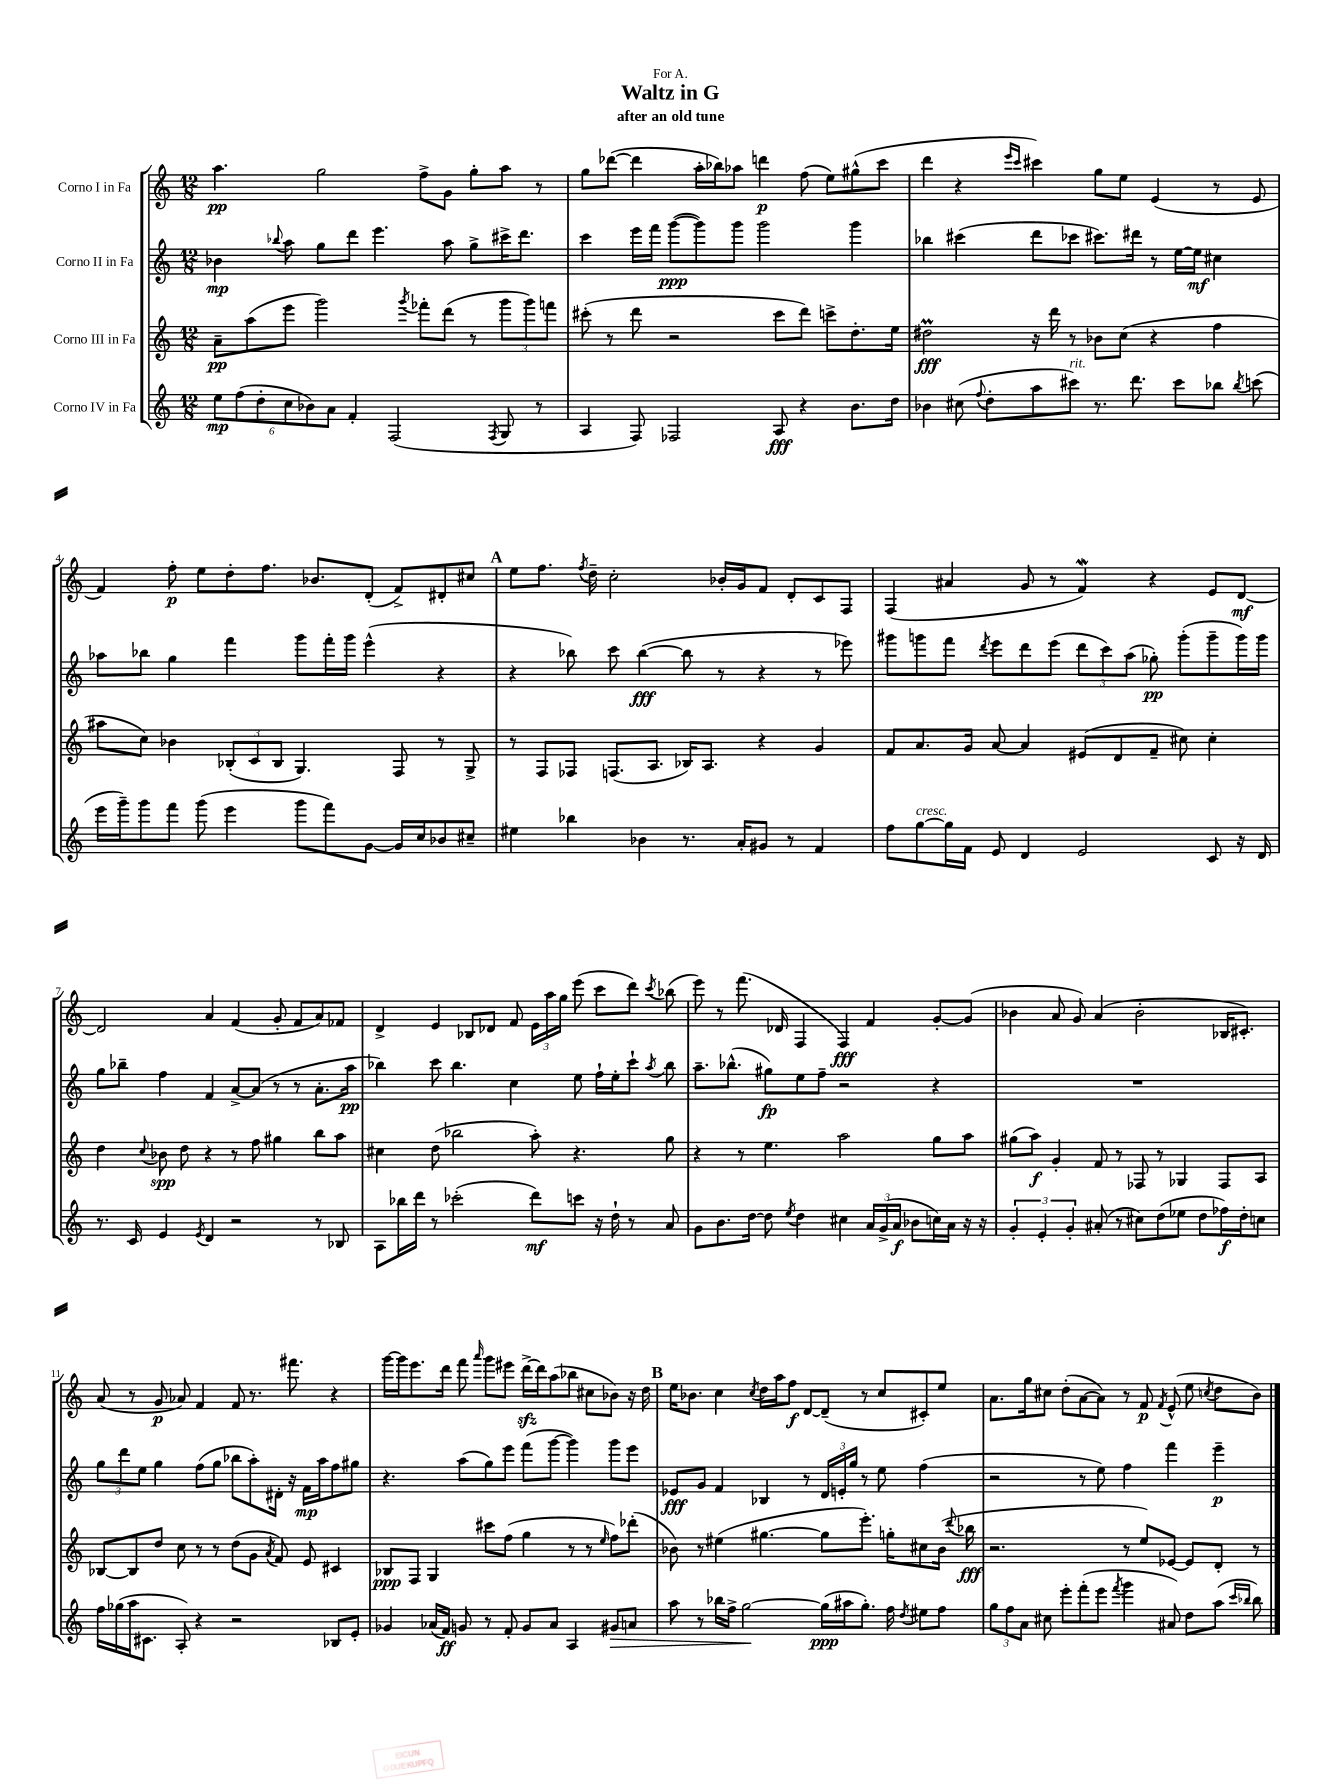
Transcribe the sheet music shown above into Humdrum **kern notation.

**kern	**kern	**kern	**kern
*staff4	*staff3	*staff2	*staff1
*clefG2	*clefG2	*clefG2	*clefG2
*k[]	*k[]	*k[]	*k[]
*M12/8	*M12/8	*M12/8	*M12/8
12ee	8a~	4b-	4.aa
(12ff	.	.	.
.	(8aa	.	.
12dd'	.	.	.
.	.	8qqbb-	.
12cc	8eee	8aa	.
12b-)	.	.	.
.	2ggg)	8gg	2gg
12a	.	.	.
4f'	.	8ddd	.
.	.	4.eee	.
(2F	.	.	.
.	8qggg	.	.
.	8fff-'	.	8ff^
.	(8ddd	8aa	8g
.	8r	8gg^	8gg'
8qF	.	.	.
8G	12ggg	16ccc#^	8aa
.	.	8.ddd	.
.	12ggg)	.	.
8r	.	.	8r
.	12fff	.	.
=	=	=	=
4A	(8ccc#'	4ccc	8gg
.	8r	.	([8ddd-
8F)	8ddd	16eee	4ddd-]
.	.	16fff	.
2F-	2r	([8ggg	.
.	.	8ggg])	16aa'
.	.	.	16bb-)
.	.	8ggg	8aa-
.	.	2ggg	4ddd
8A	8ccc#	.	.
4r	8ddd)	.	(8ff
.	8ccc^	.	8ee)
8.b	8.dd'	4ggg	(8gg#^^
.	.	.	8ccc
16dd	16ee	.	.
=	=	=	=
4b-	2dd#	4bb-	4ddd
(8cc#	.	(4ccc#	4r
8qqff	.	.	.
8dd'	.	.	.
.	.	.	16qqeee
.	.	.	16qqccc
8aa	16r	8ddd	4ccc#)
.	16ddd	.	.
8ccc#)	8r	8ccc-	.
8.r	8b-	8.ccc#)	8gg
.	(8cc	.	8ee
8.ddd	.	16ddd#	.
.	4r	8r	(4e
8ccc#	.	[16ee	.
.	.	16ee]	.
8bb-	4ff	4cc#	8r
8qbb-	.	.	.
(8ccc	.	.	8e
=	=	=	=
16eee	8aa#	8aa-	4f)
16ggg~)	.	.	.
8ggg	8cc)	8bb-	.
8fff	4b-	4gg	8ff'
(8ggg	.	.	8ee
4eee	(12B-'	4fff	8dd'
.	12c	.	.
.	.	.	8.ff
.	12B-	.	.
8ggg	4.G)	8ggg	.
.	.	.	8.b-
8fff)	.	16fff'	.
.	.	16ggg	.
[8g	.	(4eee^^	(8d'
16g]	8F	.	8f^)
16cc	.	.	.
8b-	8r	4r	8d#'
8cc#~	8G^	.	8cc#
=	=	=	=
4ee#	8r	4r	8ee
.	8F	.	8.ff
4bb-	8F-	8bb-)	.
.	.	.	8qff
.	.	.	16dd~
.	(8.F	8ccc	2cc'
4b-	.	([4bb-	.
.	8.A	.	.
8.r	16B-)	8bb-]	.
.	8.A	.	.
.	.	8r	16b-'
16a'	.	.	16g
8g#	4r	4r	8f
8r	.	.	8d'
4f	4g	8r	8c
.	.	8eee-)	8F
=	=	=	=
8ff	8f	8ggg#	(4F
[8gg	8.a	8ggg	.
16gg]	.	8fff	4a#
16f	16g	.	.
.	.	8qddd	.
8e	[8a	8eee	.
4d	4a]	8ddd	8g
.	.	(8eee	8r
2e	(8e#	12ddd	4f)
.	.	12ccc)	.
.	8d	.	.
.	.	(12aa	.
.	8f~	8gg-')	4r
.	8cc#)	(8ggg'	.
8c	4cc#'	8ggg~	8e
16r	.	16ggg)	[8d
16d	.	16ggg	.
=	=	=	=
8.r	4dd	8gg	2d]
.	.	8bb-~	.
16c	.	.	.
.	8qqcc	.	.
4e	8b-	4ff	.
.	8dd	.	.
8qe	.	.	.
4d	4r	4f	4a
2r	8r	[8a^	(4f
.	8ff	(8a]	.
.	4gg#	8r	8g'
.	.	8r	8f
8r	8bb	8.a'	8a)
8B-	8aa	.	8f-
.	.	16aa	.
=	=	=	=
8A	4cc#	4bb-)	4d^
16bb-	.	.	.
16ddd	.	.	.
8r	(8dd	8ccc	4e
(2ccc-'	2bb-	4.bb-	.
.	.	.	8B-
.	.	.	8d-
.	.	4cc	8f
8ddd)	8aa')	.	24e
.	.	.	24aa
.	.	.	24gg
8ccc	4.r	8ee	(8eee
16r	.	16ff`	8ccc
16dd`	.	16ee'	.
8r	.	8ccc`	8ddd)
.	.	8qaa	8qccc
8a	8gg	8bb-	(8bb-
=	=	=	=
8g	4r	8.aa~	8eee)
8.b	.	.	8r
.	.	(8.bb-^^	.
.	8r	.	(8.fff
[16dd	.	.	.
8dd]	4.ee	8gg#)	.
.	.	.	16d-
8qee	.	.	.
4dd	.	8ee	4F
.	.	8ff~	.
4cc#	2aa	2r	4F)
24a	.	.	4f
(24g^	.	.	.
24a	.	.	.
8b-	.	.	.
16cc)	8gg	4r	[8g'
16a	.	.	.
16r	8aa	.	(8g]
16r	.	.	.
=	=	=	=
6g'	(8gg#	1.r	4b-
.	8aa)	.	.
6e'	.	.	.
.	4g'	.	8a
6g'	.	.	.
.	.	.	8g)
(8a#'	8f	.	(4a
8r	8r	.	.
8cc#)	8F-	.	2b-'
(8dd	8r	.	.
8ee-	4G-	.	.
8dd	.	.	.
16ff-)	8F-	.	16B-
16dd'	.	.	8.c#')
8cc	8A	.	.
=	=	=	=
16ff	[8B-	12gg	(8a
(16gg-	.	.	.
.	.	12ddd	.
16aa	8B-]	.	8r
.	.	12ee	.
8.c#	.	.	.
.	8dd	4gg	8g
8A')	8cc	.	8a-)
4r	8r	(8ff	4f
.	8r	8gg	.
2r	(8dd	8bb-	8f
.	8g	8aa')	8.r
.	8qa	.	.
.	8f)	16d#'	.
.	.	16r	8.fff#
.	8e	16f	.
.	.	16aa	.
8B-	4c#	8ff	4r
8e'	.	8gg#	.
=	=	=	=
4g-	8B-	4.r	[16ggg
.	.	.	16ggg]
.	8F	.	8.eee
(16a-	4G	.	.
16f)	.	.	16ddd
8g	.	(8aa	8fff
.	.	.	16qqaaa
8r	8ccc#	8gg)	8ggg
8f'	(8ff	8eee	8eee#
8g	4gg	(8fff	[16ddd^
.	.	.	16ddd]
8a-	.	[8ggg	(8aa
4A	8r	4ggg])	8bb-
.	8r	.	8cc#
.	16qqee	.	.
8g#	8ff)	8ggg	8b-)
8a	(8ddd-'	8eee	16r
.	.	.	16dd
=	=	=	=
8aa	8b-)	8e-	16ee
.	.	.	8.b-
8r	8r	8g	.
16bb-	(4ee#	4f	4cc
16ff^	.	.	.
[2gg	.	.	.
.	.	.	8qcc
.	[4.gg#	4B-	16dd
.	.	.	16aa
.	.	.	8ff
.	.	8r	[8d
(16gg]	8gg#]	24d	(8d~]
.	.	24e'	.
16aa#	.	.	.
.	.	24gg	.
8.gg')	8.eee')	8r	8r
.	.	8ee	8cc
16ff	16gg'	.	.
8qdd	.	.	.
8ee#	8cc#	(4ff	8c#')
8ff	(16b-	.	8ee
.	8qqddd	.	.
.	16bb-	.	.
=	=	=	=
12gg	2.r	2r	8.a
12ff	.	.	.
12a	.	.	.
.	.	.	16gg
8cc#	.	.	8cc#
8eee'	.	.	(8dd'
(8fff'	.	8r	[8a
8eee	.	8ee)	8a])
8qfff	.	.	.
4ggg	8r	4ff	8r
.	8ee)	.	8f
.	.	.	8qf
8a#)	[8e-	4fff	(8e^^
8dd	8e-]	.	8ee
.	.	.	8qcc
(8aa	8d'	4eee~	8dd
16qqccc	.	.	.
16qqbb-	.	.	.
8bb-)	8r	.	8b)
==	==	==	==
*-	*-	*-	*-
